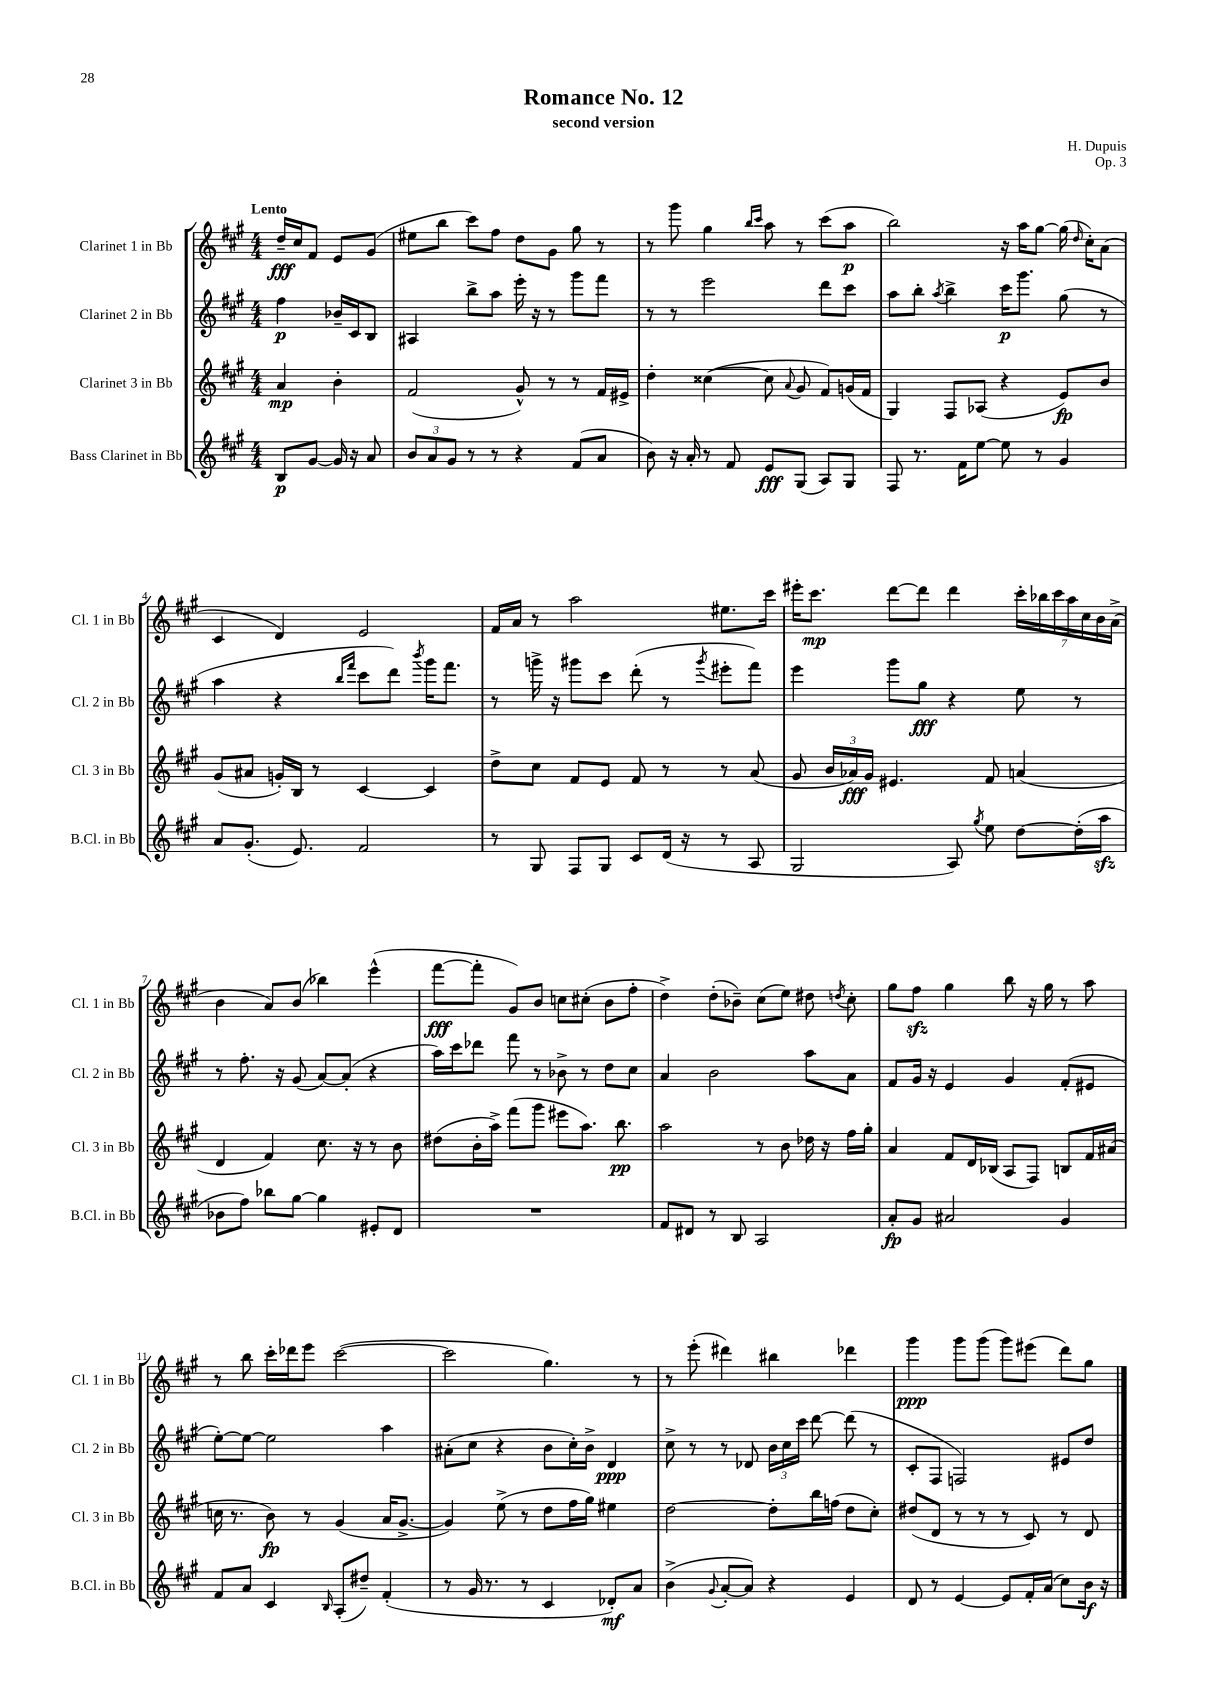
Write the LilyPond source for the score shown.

\header { title = "Romance No. 12" composer = "H. Dupuis" subtitle = "second version" opus = "Op. 3" }
<<
\new StaffGroup <<
\new Staff = "s0" \with { instrumentName = "Clarinet 1 in Bb" shortInstrumentName = "Cl. 1 in Bb" } {
    \clef treble \key a \major \numericTimeSignature \time 4/4 \partial 2 \tempo "Lento"
    \autoBeamOff d''16[--\fff cis''16 fis'8] e'8[ gis'8]( |
    eis''8[ b''8] cis'''8[) fis''8] d''8[ gis'8] gis''8 r8 |
    r8 gis'''8 gis''4 \grace { b''16[ cis'''16] } a''8 r8 cis'''8[( a''8]\p |
    b''2) r16 a''16[ gis''8]~ gis''16( \grace { d''16 } cis''16[-.) a'8]( |
    cis'4 d'4) e'2 |
    fis'16[ a'16] r8 a''2 eis''8.[ cis'''16] |
    eis'''16[-. cis'''8.]\mp d'''8[~ d'''8] d'''4 \tuplet 7/4 { cis'''16[-. bes''16 cis'''16 a''16 cis''16 b'16 a'16]->( } |
    b'4 a'8[) b'8]( bes''4) e'''4-^( |
    fis'''8[~\fff fis'''8]-. gis'8[) b'8] c''8[ cis''8]-.( b'8[ fis''8]-. |
    d''4->) d''8[-.( bes'8]--) cis''8[( e''8]) dis''8 \acciaccatura { d''8 } cis''8-. |
    gis''8[ fis''8]\sfz gis''4 b''8 r16 gis''16 r8 a''8 |
    r8 b''8 cis'''16[-. des'''16 e'''8] cis'''2~( |
    cis'''2 gis''4.) r8 |
    r8 e'''8-.( dis'''4) bis''4 des'''4 |
    gis'''4\ppp gis'''8[ gis'''8]( gis'''8[) eis'''8]( d'''8[) gis''8] \bar "|." |
}
\new Staff = "s1" \with { instrumentName = "Clarinet 2 in Bb" shortInstrumentName = "Cl. 2 in Bb" } {
    \clef treble \key a \major \numericTimeSignature \time 4/4 \partial 2
    \autoBeamOff fis''4\p bes'16[-- cis'16 b8] |
    ais4 b''8[-> a''8] e'''16-. r16 r8 gis'''8[ fis'''8] |
    r8 r8 e'''2 d'''8[ cis'''8] |
    a''8[ b''8]-. \acciaccatura { a''8 } b''4-> cis'''16[\p gis'''8.] gis''8( r8 |
    a''4 r4 \grace { b''16[ fis'''16] } cis'''8[ d'''8]) \acciaccatura { b'''8 } gis'''16[ fis'''8.] |
    r8 g'''16-> r16 gis'''8[ cis'''8] d'''8-.( r8 \acciaccatura { gis'''8 } eis'''8[-. fis'''8]) |
    e'''4 gis'''8[ gis''8]\fff r4 e''8 r8 |
    r8 fis''8.-. r16 gis'8( a'8[~) a'8]-.( r4 |
    a''16[) cis'''16 des'''8] fis'''8 r8 bes'8-> r8 d''8[ cis''8] |
    a'4 b'2 a''8[ a'8] |
    fis'8[ gis'16] r16 e'4 gis'4 fis'8[-.( eis'8] |
    e''8[~-.) e''8]~ e''2 a''4 |
    ais'8[-.( cis''8] r4 b'8[ cis''16-.) b'16]-> d'4\ppp |
    cis''8-> r8 r8 des'8 \tuplet 3/2 { b'16[ cis''16 cis'''16] } d'''8~ d'''8( r8 |
    cis'8[-. fis8] f2) eis'8[ d''8] \bar "|." |
}
\new Staff = "s2" \with { instrumentName = "Clarinet 3 in Bb" shortInstrumentName = "Cl. 3 in Bb" } {
    \clef treble \key a \major \numericTimeSignature \time 4/4 \partial 2
    \autoBeamOff a'4\mp b'4-. |
    fis'2( gis'8-^) r8 r8 fis'16[ eis'16]-> |
    d''4-. cisis''4~( cisis''8 \appoggiatura { a'8 } gis'8 fis'8[) g'16( fis'16] |
    gis4) fis8[ aes8]( r4 e'8[\fp) b'8] |
    gis'8[( ais'8] g'16[-.) b16] r8 cis'4~ cis'4 |
    d''8[-> cis''8] fis'8[ e'8] fis'8 r8 r8 a'8( |
    gis'8 \tuplet 3/2 { b'16[ aes'16\fff) gis'16] } eis'4. fis'8 a'4( |
    d'4 fis'4) cis''8. r16 r8 b'8 |
    dis''8[( b'16-. a''16]->) fis'''8[( gis'''8] eis'''8[ a''8.]) b''8.\pp |
    a''2 r8 b'8 des''16 r16 fis''16[ gis''16]-. |
    a'4 fis'8[ d'16 bes16]( a8[ fis8]) b8[ fis'16 ais'16]( |
    c''16 r8. b'8\fp) r8 gis'4( a'16[ gis'8.]~-> |
    gis'4) e''8->( r8 d''8[ fis''16 gis''16]) eis''4 |
    d''2~ d''8[-. b''16 f''16]( d''8[ cis''8]-.) |
    dis''8[( d'8] r8 r8 r8 cis'8) r8 d'8 \bar "|." |
}
\new Staff = "s3" \with { instrumentName = "Bass Clarinet in Bb" shortInstrumentName = "B.Cl. in Bb" } {
    \clef treble \key a \major \numericTimeSignature \time 4/4 \partial 2
    \autoBeamOff b8[\p gis'8]~ gis'16 r16 a'8 |
    \tuplet 3/2 { b'8[ a'8 gis'8] } r8 r8 r4 fis'8[( a'8] |
    b'8) r16 a'16-. r8 fis'8 e'8[\fff gis8]( a8[) gis8] |
    fis8 r8. fis'16[ e''8]~ e''8 r8 gis'4 |
    a'8[ gis'8.]-.( e'8.) fis'2 |
    r8 gis8 fis8[ gis8] cis'8[ d'16]( r16 r8 a8 |
    gis2 a8) \acciaccatura { gis''8 } e''8 d''8[~ d''16-.( a''16]\sfz |
    bes'8[ fis''8]) bes''8[ gis''8]~ gis''4 eis'8[-. d'8] |
    R1 |
    fis'8[ dis'8] r8 b8 a2 |
    a'8[-.\fp gis'8] ais'2 gis'4 |
    fis'8[ a'8] cis'4 \grace { b16 } a8[-.( dis''8]--) fis'4-.( |
    r8 gis'16 r8. r8 cis'4 des'8[-.\mf) a'8] |
    b'4->( \appoggiatura { gis'8 } a'8[~-. a'8]) r4 e'4 |
    d'8 r8 e'4~ e'8[ fis'16-. a'16]( cis''8[) b'16]\f r16 \bar "|." |
}
>>
>>
